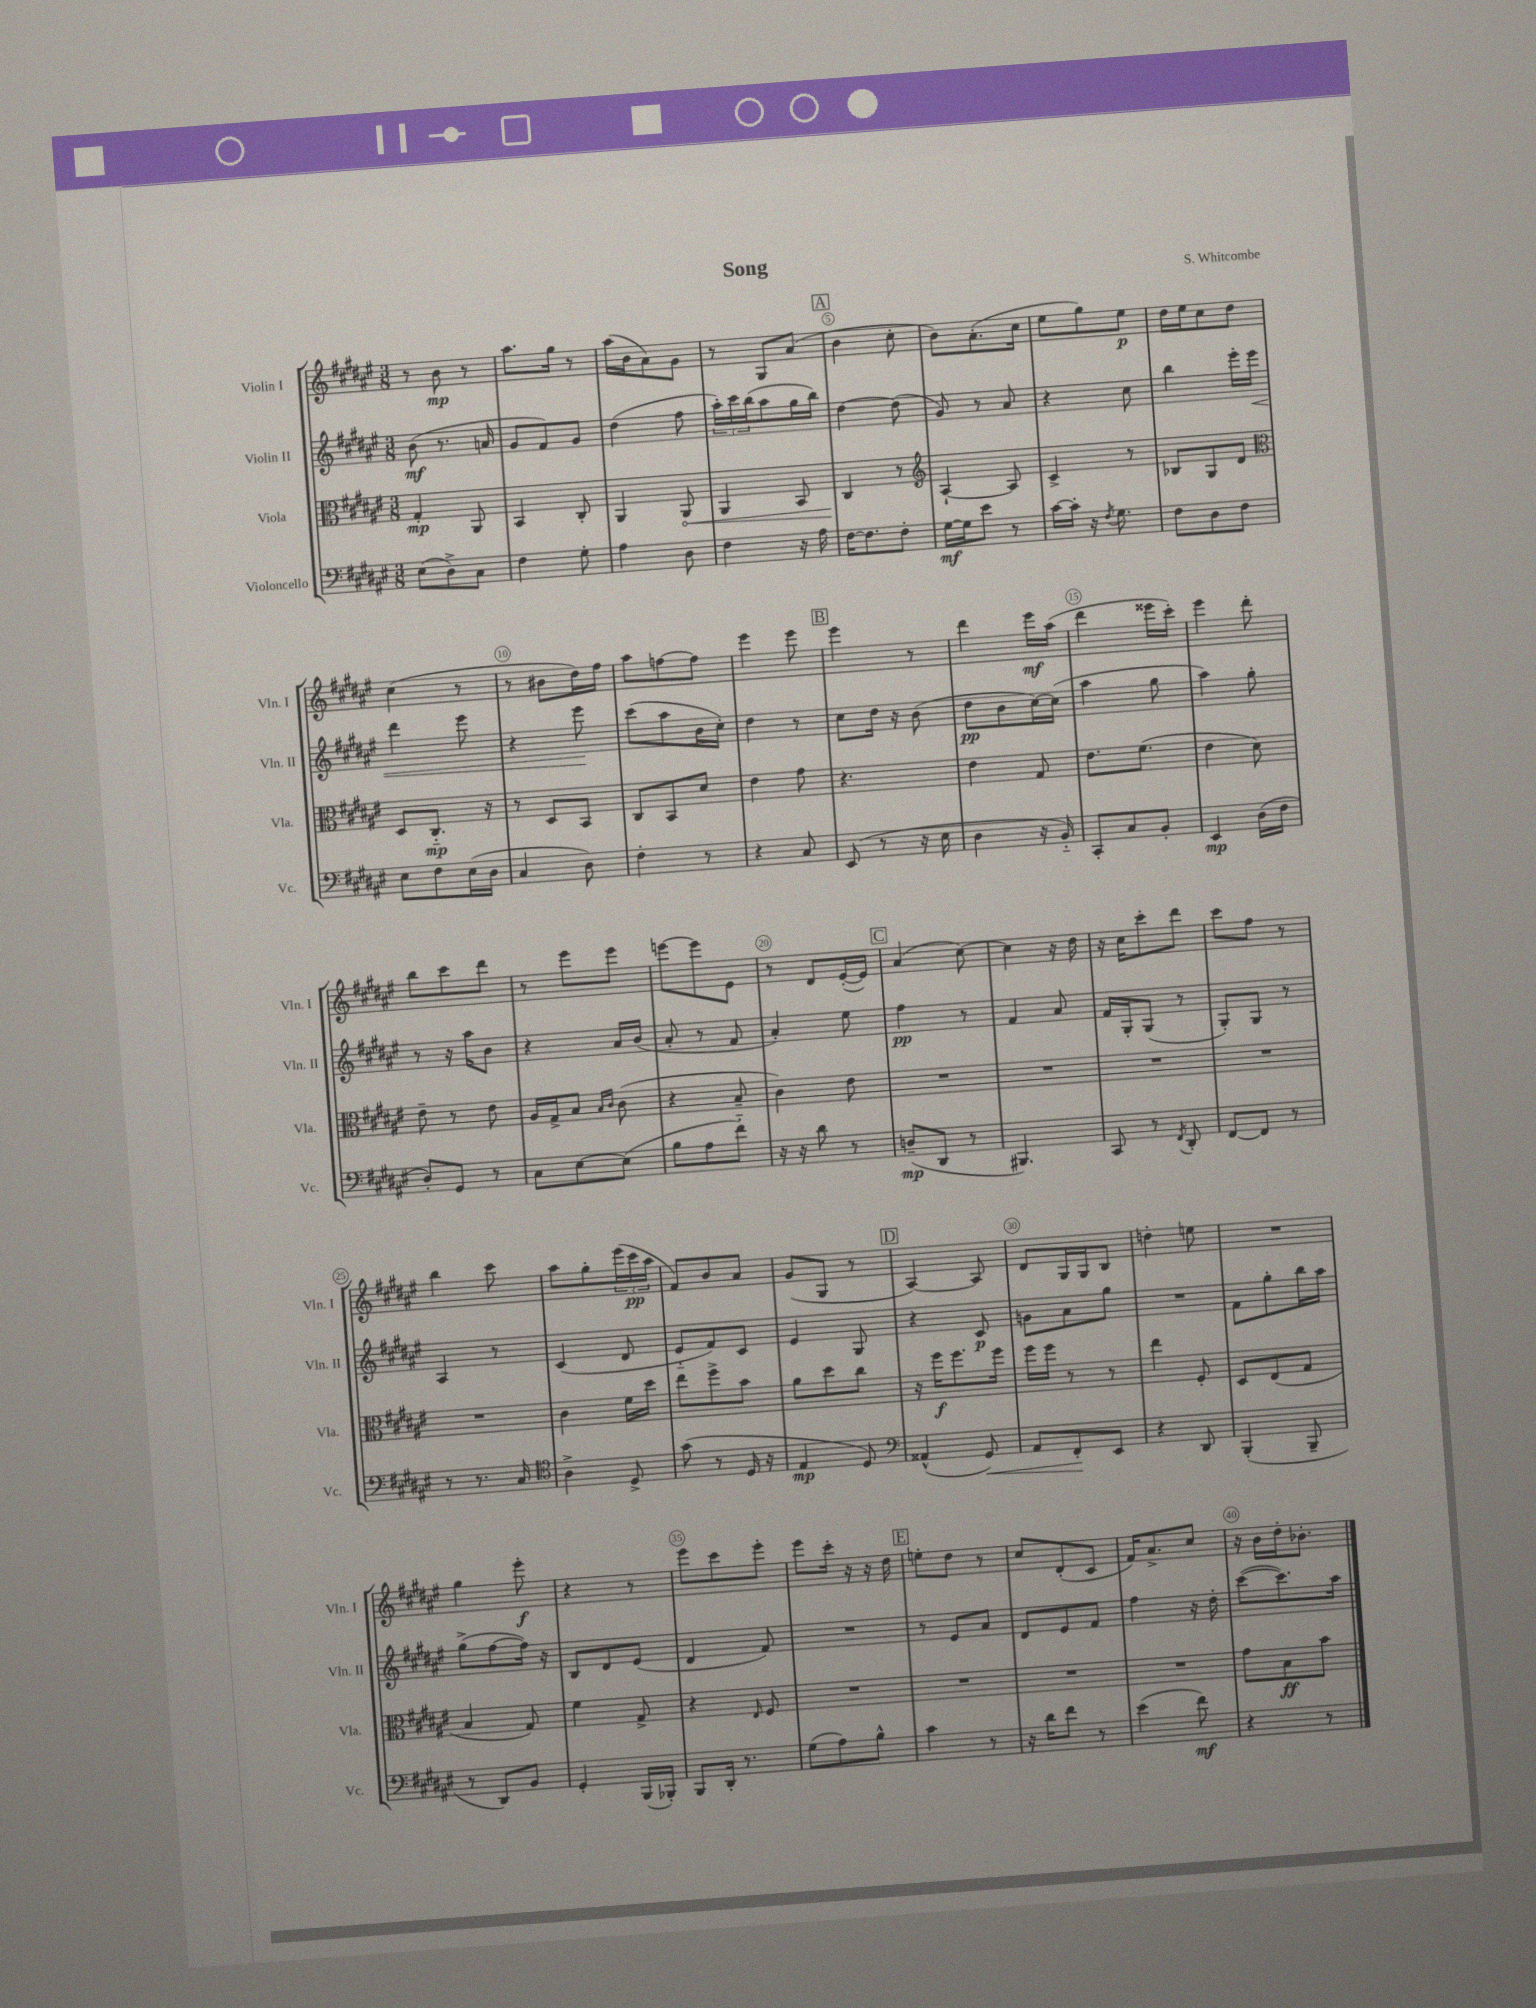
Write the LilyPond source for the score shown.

\header { title = "Song" composer = "S. Whitcombe" }
<<
\new StaffGroup <<
\new Staff = "s0" \with { instrumentName = "Violin I" shortInstrumentName = "Vln. I" } {
    \clef treble \key fis \major \numericTimeSignature \time 3/8
    r8 b'8\mp r8 |
    ais''8. gis''16 r8 |
    ais''16( b'16 ais'8) gis'8 |
    r8 gis8 ais'8( |
    \mark \markup { \box "A" } b'4 cis''8-. |
    b'8) ais'8.-.( cis''16 |
    eis''8 gis''8) eis''8\p |
    dis''16 eis''16 cis''8 dis''8 |
    cis''4( r8 |
    r8 bis'8 dis''16) fis''16 |
    ais''8 f''8~ f''8 |
    eis'''4 eis'''8 |
    \mark \markup { \box "B" } eis'''4 r8 |
    dis'''4 eis'''16\mf ais''16( |
    dis'''4 eisis'''16 cis'''16-.) |
    eis'''4 dis'''8-. |
    b''8 cis'''8 dis'''8 |
    r8 eis'''8 eis'''8 |
    e'''8~ e'''8 eis'8 |
    r8 dis'8 eis'16~-.( eis'16) |
    \mark \markup { \box "C" } ais'4( cis''8~) |
    cis''4 r16 dis''16 |
    r16 cis''16 cis'''8-. dis'''8 |
    cis'''8 fis''8 r8 |
    b''4 cis'''8 |
    ais''8 gis''8-. \tuplet 3/2 { eis'''16( cis'''16\pp ais''16 } |
    fis'8) b'8 ais'8 |
    gis'8( gis8 r8 |
    \mark \markup { \box "D" } ais4~) ais8 |
    dis'8 gis16 gis16 b8 |
    d''4-. e''8 |
    R4. |
    gis''4 eis'''8-.\f |
    r4 r8 |
    eis'''8 cis'''8 eis'''8-. |
    eis'''8 cis'''16-. r16 r16 dis''16 |
    \mark \markup { \box "E" } e''8-. dis''8 r8 |
    cis''8 dis'8-.( cis'8 |
    fis'16) ais'8.-> cis''8 |
    r16 b'16 dis''16-. bes'8.-. \bar "|." |
}
\new Staff = "s1" \with { instrumentName = "Violin II" shortInstrumentName = "Vln. II" } {
    \clef treble \key fis \major \numericTimeSignature \time 3/8
    b'8\mf( r8. a'16 |
    gis'8 fis'8) gis'8 |
    dis''4( fis''8 |
    \tuplet 3/2 { ais''16-.) cis'''16 b''16( } ais''8 gis''16 b''16) |
    \mark \markup { \box "A" } dis''4~ dis''8( |
    gis'8) r8 ais'8 |
    r4 cis''8 |
    b''4 eis'''16-. eis'''16\< |
    dis'''4 eis'''8 |
    r4 eis'''8\! |
    cis'''8( ais''8 b'16 cis''16-.) |
    dis''4 r8 |
    \mark \markup { \box "B" } cis''8 dis''16 r16 b'8( |
    dis''8\pp b'8 cis''16~) cis''16( |
    ais''4 gis''8 |
    ais''4) gis''8-. |
    r8 r16 ais''16 b'8 |
    r4 ais'16 b'16( |
    ais'8-. r8 fis'8 |
    ais'4-.) eis''8 |
    \mark \markup { \box "C" } fis''4\pp r8 |
    fis'4 ais'8 |
    fis'16 gis16-. gis8( r8 |
    gis8-.) gis8 r8 |
    ais4 r8 |
    cis'4( dis'8 |
    eis'8-_ fis'8) cis'8 |
    eis'4 gis8 |
    \mark \markup { \box "D" } r4 cis'8\p |
    g'8 ais'8 gis''8 |
    R4. |
    fis'8 gis''8-. b''16 ais''16 |
    gis''8->( fis''8~ fis''16) r16 |
    b8 dis'8 eis'8( |
    dis'4 fis'8) |
    R4. |
    \mark \markup { \box "E" } r8 eis'8 ais'8 |
    dis'8 eis'8 fis'8 |
    fis''4 r16 dis''16-. |
    cis'''8~( cis'''8.) ais''16 \bar "|." |
}
\new Staff = "s2" \with { instrumentName = "Viola" shortInstrumentName = "Vla." } {
    \clef alto \key fis \major \numericTimeSignature \time 3/8
    gis4-.\mp ais,8 |
    b,4 cis8-. |
    ais,4 \once \override Hairpin.circled-tip = ##t ais,8\< |
    ais,4 b,8 |
    \mark \markup { \box "A" } cis4\! r8 |
    \clef treble ais4~-! ais8 |
    cis'4-> r8 |
    bes8 gis8 dis'8 |
    \clef alto dis8 cis8.-_\mp r16 |
    r8 dis8 b,8 |
    cis8 b,8 dis'8 |
    eis'4 gis'8 |
    \mark \markup { \box "B" } r4. |
    eis'4 gis8 |
    eis'8. fis'8.( |
    eis'4 dis'8) |
    eis'8-- r8 eis'8 |
    ais16 gis16-> b8 \grace { b16 cis'16 } cis'8( |
    r4 b8-- |
    cis'4) eis'8 |
    \mark \markup { \box "C" } R4. |
    R4. |
    R4. |
    R4. |
    R4. |
    cis'4 fis'16 dis''16 |
    eis''8 fis''8-> b'8 |
    ais'8 dis''8 cis''8 |
    \mark \markup { \box "D" } r16 fis''16\f fis''8. fis''16 |
    fis''16 fis''16 r8 r8 |
    eis''4 fis8-. |
    dis8 eis8( gis8 |
    b4 gis8) |
    fis'4 gis8-> |
    r4 \grace { eis16 } fis8 |
    R4. |
    \mark \markup { \box "E" } R4. |
    R4. |
    R4. |
    gis'8 b8\ff b'8 \bar "|." |
}
\new Staff = "s3" \with { instrumentName = "Violoncello" shortInstrumentName = "Vc." } {
    \clef bass \key fis \major \numericTimeSignature \time 3/8
    eis8( dis8->) cis8 |
    fis4 gis8-. |
    ais4 dis8 |
    fis4 r16 ais16 |
    \mark \markup { \box "A" } fis16~ fis8. fis8-. |
    gis16~\mf gis16 eis'8 r8 |
    cis'16~ cis'16-. r16 \acciaccatura { fis8 } gis8. |
    fis8 dis8 fis8 |
    eis8 fis8 eis16( dis16 |
    cis4 dis8) |
    fis4-. r8 |
    r4 cis8 |
    \mark \markup { \box "B" } eis,8( r8 r16 eis16 |
    dis4 r16 b,16-_) |
    cis,8-. cis8 b,8-. |
    eis,4\mp dis16( fis16 |
    dis8-.) gis,8 r8 |
    cis8 eis8~ eis8( |
    b8 ais8 fis'8-_) |
    r16 r16 dis'8 r8 |
    \mark \markup { \box "C" } d8--\mp( dis,8 r8 |
    bis,,4.) |
    cis,8 r8 \acciaccatura { fis,8 } dis,8-. |
    fis,8~ fis,8 r8 |
    r8 r8. cis16 |
    \clef tenor ais4-> dis8-> |
    gis'8( r8 dis16 r16 |
    eis4\mp dis8) |
    \mark \markup { \box "D" } \clef bass aisis,4-^( gis,8\<) |
    ais,8 fis,8-.\! eis,8 |
    r4 dis,8 |
    b,,4-.( b,,8-- |
    r8 dis,8) b,8 |
    gis,4-. b,,16( bes,,16-.) |
    b,,8 dis,16-. r8. |
    gis8( ais8) b8-^ |
    \mark \markup { \box "E" } cis'4 r8 |
    r16 dis'16 fis'8 r8 |
    eis'4( fis'8\mf) |
    r4 r8 \bar "|." |
}
>>
>>
\layout { \context { \Score \override BarNumber.break-visibility = ##(#f #t #t) barNumberVisibility = #(every-nth-bar-number-visible 5) \override BarNumber.stencil = #(make-stencil-circler 0.1 0.3 ly:text-interface::print) } }
